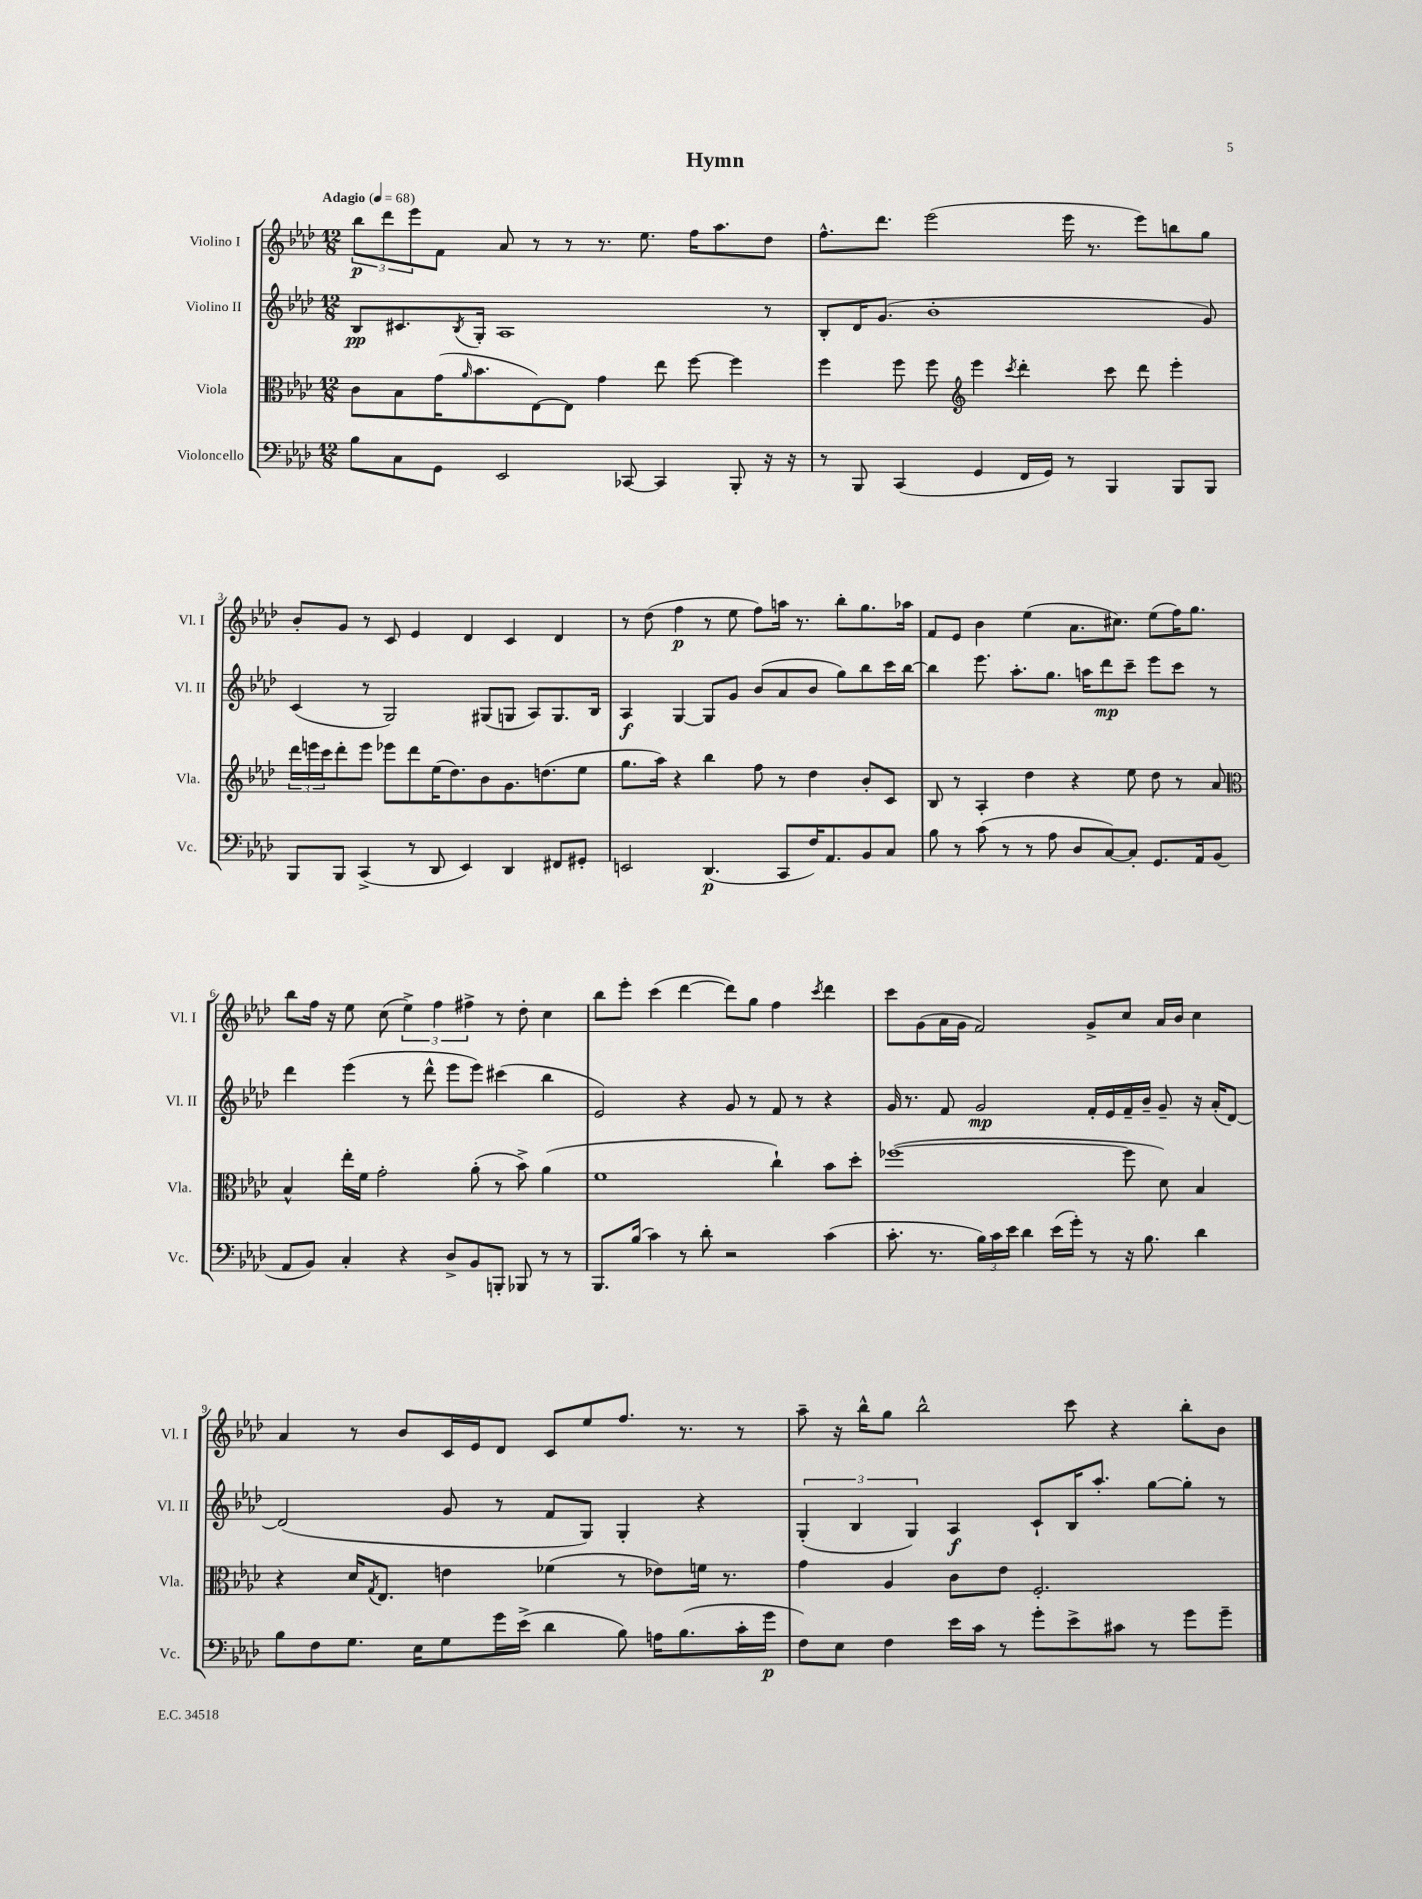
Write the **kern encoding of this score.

**kern	**dynam	**kern	**kern	**dynam	**kern	**dynam
*part4	*part4	*part3	*part2	*part2	*part1	*part1
*staff4	*staff4	*staff3	*staff2	*staff2	*staff1	*staff1
*I"Violoncello	*	*I"Viola	*I"Violino II	*	*I"Violino I	*
*I'Vc.	*	*I'Vla.	*I'Vl. II	*	*I'Vl. I	*
*clefF4	*	*clefC3	*clefG2	*	*clefG2	*
*k[b-e-a-d-]	*	*k[b-e-a-d-]	*k[b-e-a-d-]	*	*k[b-e-a-d-]	*
*M12/8	*	*M12/8	*M12/8	*	*M12/8	*
*MM68	*	*MM68	*MM68	*	*MM68	*
=1	=1	=1	=1	=1	=1	=1
!	!	!	!	!	!LO:TX:a:B:t=Adagio	!
8B-\L	.	8c\L	8B-/L	pp	12bb-\L	p
.	.	.	.	.	12ddd-\	.
8C\	.	8B-\	8.c#X/	.	.	.
.	.	.	.	.	12eee-\	.
8GG\J	.	(16g\K	.	.	8f\J	.
.	.	16qqa-/	8qB-/	.	.	.
.	.	8.b-\	16G'/Jk	.	.	.
2EE-/	.	.	1A-	.	8a-/	.
.	.	[8E-\)	.	.	8r	.
.	.	8E-\J]	.	.	8r	.
.	.	4g\	.	.	8.r	.
[8CC-X/	.	.	.	.	.	.
.	.	.	.	.	8.ee-\	.
4CC-/]	.	8ee-\	.	.	.	.
.	.	[8ff\	.	.	16ff\KL	.
.	.	.	.	.	8.aa-\	.
8BBB-'/	.	4ff\]	.	.	.	.
16r	.	.	8r	.	8dd-\J	.
16r	.	.	.	.	.	.
=2	=2	=2	=2	=2	=2	=2
8r	.	4ff\	8B-'/L	.	8.ff^^\L	.
8BBB-/	.	.	16d-/K	.	.	.
.	.	.	(8.g/J	.	8.ddd-\J	.
(4CC/	.	8ff\	.	.	.	.
.	.	8ff\	1b-'	.	(2eee-\	.
*	*	*clefG2	*	*	*	*
4GG/	.	4eee-\	.	.	.	.
.	.	8qccc/	.	.	.	.
16FF/LL	.	4ddd-'\	.	.	.	.
16GG/JJ)	.	.	.	.	.	.
8r	.	.	.	.	16eee-\	.
.	.	.	.	.	8.r	.
4BBB-/	.	8ccc\	.	.	.	.
.	.	8ddd-\	.	.	8eee-\L)	.
8BBB-/L	.	4eee-'\	.	.	8bbn\	.
8BBB-/J	.	.	8g/)	.	8gg\J	.
!!LO:LB:g=z
=3	=3	=3	=3	=3	=3	=3
8BBB-/L	.	24ddd-\LL	(4c/	.	8b-'/L	.
.	.	24eeen\	.	.	.	.
.	.	24ccc\J	.	.	.	.
8BBB-/J	.	8ddd-'\	.	.	8g/J	.
(4CC^/	.	8eee\J	8r	.	8r	.
.	.	8eee-X\L	2G/)	.	8c/	.
8r	.	8ddd-\	.	.	4e-/	.
8DD-/	.	(16ee-\K	.	.	.	.
.	.	8.dd-\)	.	.	.	.
4EE-/)	.	.	.	.	4d-/	.
.	.	8b-\	(8G#X/L	.	.	.
4DD-/	.	8.g\	8Gn/J	.	4c/	.
.	.	.	8A-/L)	.	.	.
.	.	(8.ddn\	.	.	.	.
8FF#X/L	.	.	8.G/	.	4d-/	.
8GG#X'/J	.	8ee-\J	.	.	.	.
.	.	.	16B-/Jk	.	.	.
=4	=4	=4	=4	=4	=4	=4
2EEn/	.	8.gg\L	4A-/	f	8r	.
.	.	.	.	.	(8dd-\	.
.	.	16aa-\Jk)	.	.	.	.
.	.	4r	[4G/	.	4ff\	p
(4.DD-/	p	4bb-\	8G/L]	.	8r	.
.	.	.	8g/J	.	8ee-\	.
.	.	8ff\	(8b-/L	.	8ff\L)	.
8CC/L	.	8r	8a-/	.	16aan\Jk	.
.	.	.	.	.	8.r	.
16F/K)	.	4dd-\	8b-/J	.	.	.
8.AA-/	.	.	.	.	.	.
.	.	.	8gg\L)	.	8bb-'\L	.
8BB-/	.	8b-'/L	8bb-\	.	8.gg\	.
8C/J	.	8c/J	16ccc\L	.	.	.
.	.	.	[16bb-\JJ	.	16aa-X\Jk	.
=5	=5	=5	=5	=5	=5	=5
8B-\	.	8B-/	4bb-\]	.	8f/L	.
8r	.	8r	.	.	8e-/J	.
(8c\	.	4A-'/	8.eee-\	.	4b-\	.
8r	.	.	.	.	.	.
.	.	.	8.aa-'\L	.	.	.
8r	.	4dd-\	.	.	(4ee-\	.
8A-\	.	.	8.gg\J	.	.	.
8D-/L	.	4r	.	.	8.a-\L	.
.	.	.	16aan\KL	.	.	.
[8C/)	.	.	8ddd-\	mp	.	.
.	.	.	.	.	8.cc#X\J)	.
8C'/J]	.	8ee-\	8ccc~\J	.	.	.
8.GG/L	.	8dd-\	8eee-\L	.	(8ee-\L	.
.	.	8r	8ccc\J	.	16ff\K)	.
16AA-/k	.	.	.	.	8.gg\J	.
(8BB-/J	.	8a-/	8r	.	.	.
!!LO:LB:g=z
=6	=6	=6	=6	=6	=6	=6
*	*	*clefC3	*	*	*	*
8AA-/L	.	4B-^^/	4ddd-\	.	8bb-\L	.
8BB-/J)	.	.	.	.	16ff\Jk	.
.	.	.	.	.	16r	.
4C'/	.	16ee-'\LL	(4eee-\	.	8ee-\	.
.	.	16f\JJ	.	.	.	.
.	.	2g'\	.	.	(8cc\	.
4r	.	.	8r	.	6ee-^\)	.
.	.	.	8ddd-^^\	.	.	.
.	.	.	.	.	6ff\	.
8D-^/L	.	.	8eee-\L	.	.	.
.	.	.	.	.	6ff#X^\	.
8BB-/	.	(8a-'\	8eee-\J)	.	.	.
8BBBn'/J	.	8r	(4ccc#X\	.	8r	.
8BBB-X/	.	8b-^\)	.	.	8dd-'\	.
8r	.	(4a-\	4bb-\	.	4cc\	.
8r	.	.	.	.	.	.
=7	=7	=7	=7	=7	=7	=7
8.BBB-/L	.	1f	2e-/)	.	8bb-\L	.
.	.	.	.	.	8eee-'\J	.
(16B-/Jk	.	.	.	.	.	.
4c\)	.	.	.	.	(4ccc\	.
8r	.	.	4r	.	[4ddd-\	.
8d-'\	.	.	.	.	.	.
2r	.	.	8g/	.	8ddd-\L])	.
.	.	.	8r	.	8gg\J	.
.	.	4cc`\)	8f/	.	4ff\	.
.	.	.	8r	.	.	.
.	.	.	.	.	8qccc/	.
(4c\	.	8b-\L	4r	.	4ddd-\	.
.	.	8dd-'\J	.	.	.	.
=8	=8	=8	=8	=8	=8	=8
8.c'\	.	([1ff-X	16g/	.	8ccc\L	.
.	.	.	8.r	.	.	.
.	.	.	.	.	(8g\	.
8.r	.	.	.	.	.	.
.	.	.	8f/	.	16a-\L	.
.	.	.	.	.	16g\JJ	.
24B-\LL)	.	.	2g/	mp	2f/)	.
24c\	.	.	.	.	.	.
24e-\JJ	.	.	.	.	.	.
4d-\	.	.	.	.	.	.
(16e-\LL	.	.	.	.	.	.
16g'\JJ)	.	.	.	.	.	.
8r	.	.	16f'/LL	.	8g^/L	.
.	.	.	16e-/	.	.	.
16r	.	8ff-\]	16f~/	.	8cc/J	.
8.B-\	.	.	16b-~/JJ	.	.	.
.	.	8d-\)	8g~/	.	16a-/LL	.
.	.	.	.	.	16b-/JJ	.
4d-\	.	4B-/	16r	.	4cc\	.
.	.	.	(16a-'/KL	.	.	.
.	.	.	[8d-/J)	.	.	.
!!LO:LB:g=z
=9	=9	=9	=9	=9	=9	=9
8B-\L	.	4r	(2d-/]	.	4a-/	.
8F\	.	.	.	.	.	.
8.G\J	.	16d-/KL	.	.	8r	.
.	.	8qG/	.	.	.	.
.	.	8.E-/J	.	.	.	.
.	.	.	.	.	8b-/L	.
16E-\KL	.	.	.	.	.	.
8G\	.	4en\	8g/	.	16c/L	.
.	.	.	.	.	16e-/J	.
16g\L	.	.	8r	.	8d-/J	.
(16e-^\JJ	.	.	.	.	.	.
4d-\	.	(4f-X\	8f/L	.	8c/L	.
.	.	.	8G/J)	.	8ee-/	.
8B-\)	.	8r	4G'/	.	8.ff/J	.
16An\KL	.	8e-X\L)	.	.	.	.
(8.B-\	.	.	.	.	8.r	.
.	.	16fn\Jk	4r	.	.	.
.	.	8.r	.	.	.	.
16c'\L	.	.	.	.	8r	.
16g\JJ	p	.	.	.	.	.
=10	=10	=10	=10	=10	=10	=10
8F\L)	.	4g\	(6G'/	.	8aa-~\	.
8E-\J	.	.	.	.	16r	.
.	.	.	6B-/	.	.	.
.	.	.	.	.	16bb-^^\KL	.
4F\	.	4A-/	.	.	8gg\J	.
.	.	.	6G/)	.	.	.
.	.	.	.	.	2bb-^^\	.
16e-\LL	.	8c\L	4A-/	f	.	.
16c\JJ	.	.	.	.	.	.
8r	.	8e-\J	.	.	.	.
8g'\L	.	2.F'/	8c`/L	.	.	.
8e-^\	.	.	16B-/K	.	8ccc\	.
.	.	.	8.aa-'/J	.	.	.
8c#X\J	.	.	.	.	4r	.
8r	.	.	[8gg\L	.	.	.
8g\L	.	.	8gg'\J]	.	8bb-'\L	.
8g~\J	.	.	8r	.	8b-\J	.
==	==	==	==	==	==	==
*-	*-	*-	*-	*-	*-	*-
